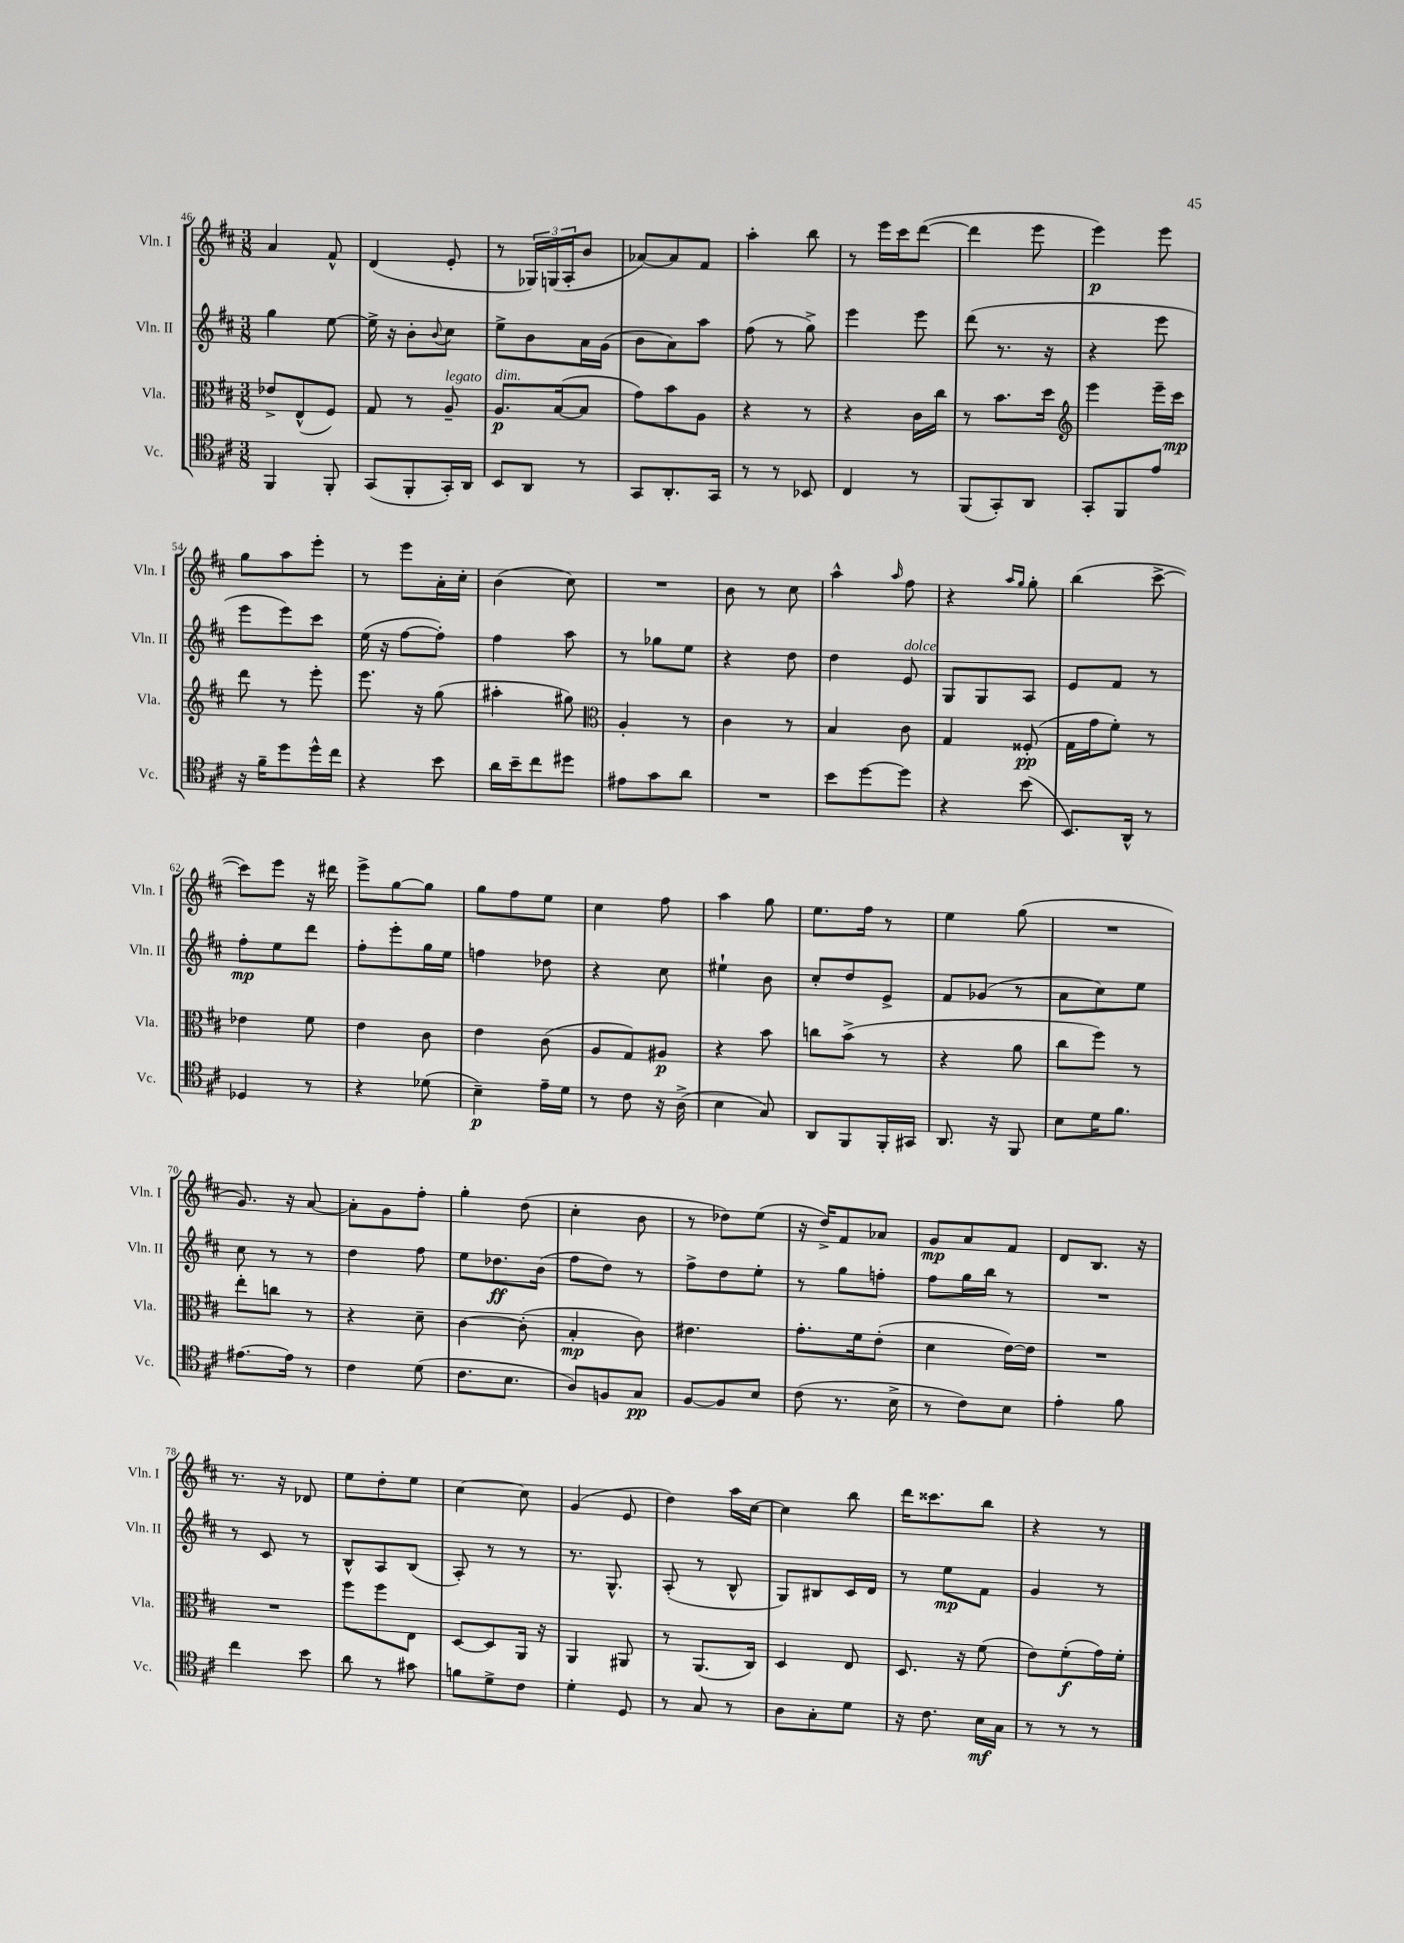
<<
\new StaffGroup <<
\new Staff = "s0" \with { instrumentName = "Vln. I" shortInstrumentName = "Vln. I" } {
    \clef treble \key d \major \numericTimeSignature \time 3/8
    a'4 fis'8-^ |
    d'4( e'8-. |
    r8 \tuplet 3/2 { ges16) g16( a16-. } b'8 |
    aes'8~) aes'8 fis'8 |
    a''4-. b''8 |
    r8 e'''16 cis'''16 d'''8~( |
    d'''4 e'''8 |
    e'''4\p) e'''8 |
    g''8 a''8 e'''8-. |
    r8 e'''8 a'16-. cis''16-. |
    b'4( cis''8) |
    R4. |
    b'8 r8 cis''8 |
    a''4-^ \grace { a''16 } fis''8 |
    r4 \grace { a''16 g''16 } g''8-. |
    b''4( cis'''8~-> |
    cis'''8) e'''8 r16 dis'''16 |
    e'''8-> g''8~ g''8 |
    g''8 fis''8 e''8 |
    cis''4 fis''8 |
    a''4 g''8 |
    e''8. fis''16 r8 |
    e''4 g''8( |
    R4. |
    g'8.) r16 a'8~ |
    a'8-. g'8 fis''8-. |
    g''4-. d''8( |
    cis''4-. b'8 |
    r8 des''8) e''8( |
    r16 d''16->) fis'8 aes'8 |
    g'8\mp a'8 fis'8 |
    d'8 b8. r16 |
    r8. r16 des'8 |
    e''8 d''8-. e''8 |
    cis''4~ cis''8 |
    g'4( e'8 |
    d''4) a''16 cis''16~ |
    cis''4 b''8 |
    d'''16 cisis'''8. b''8 |
    r4 r8 \bar "|." |
}
\new Staff = "s1" \with { instrumentName = "Vln. II" shortInstrumentName = "Vln. II" } {
    \clef treble \key d \major \numericTimeSignature \time 3/8
    g''4 e''8~ |
    e''16-> r16 b'8-. \appoggiatura { b'8 } cis''8 |
    e''8-> b'8 a'16 g'16( |
    b'8 a'8) a''8 |
    fis''8( r8 g''8->) |
    e'''4 e'''8 |
    d'''8( r8. r16 |
    r4 e'''8 |
    e'''8 e'''8) cis'''8 |
    e''16( r16 fis''8~ fis''8-.) |
    fis''4 a''8 |
    r8 ges''8 e''8 |
    r4 d''8 |
    d''4 e'8^\markup { \italic "dolce" } |
    g8 g8 a8 |
    e'8 fis'8 r8 |
    fis''8-.\mp e''8 d'''8 |
    fis''8-. e'''8-. g''16 e''16 |
    f''4 des''8 |
    r4 cis''8 |
    eis''4-! b'8 |
    cis''8-. d''8 e'8-> |
    fis'8 ges'8( r8 |
    a'8 cis''8) e''8 |
    cis''8 r8 r8 |
    d''4 fis''8 |
    e''8 des''8.\ff b'16( |
    fis''8 d''8) r8 |
    fis''8-> d''8 e''8-. |
    r8 g''8 f''8-. |
    fis''8 g''16 b''16 r8 |
    R4. |
    r8 cis'8 r8 |
    b8-^ a8 b8( |
    a8-.) r8 r8 |
    r8. g8.-^ |
    a8-.( r8 b8-^ |
    g8) bis8 cis'16 d'16 |
    r8 e''8\mp fis'8 |
    g'4 r8 \bar "|." |
}
\new Staff = "s2" \with { instrumentName = "Vla." shortInstrumentName = "Vla." } {
    \clef alto \key d \major \numericTimeSignature \time 3/8
    ees'8-> e8-^( fis8) |
    g8 r8 a8--^\markup { \italic "legato" } |
    a8.\p^\markup { \italic "dim." } b16~( b8 |
    g'8) b'8 a8 |
    r4 r8 |
    r4 cis'16 cis''16 |
    r8 b'8. d''16 |
    \clef treble e'''4 e'''16-- cis'''16\mp |
    d'''8 r8 e'''8-. |
    e'''8. r16 g''8( |
    ais''4-. gis''8) |
    \clef alto a4-. r8 |
    cis'4 r8 |
    b4 cis'8 |
    g4 fisis8-.\pp( |
    g16 g'16 fis'8-.) r8 |
    ees'4 fis'8 |
    e'4 cis'8 |
    e'4 cis'8( |
    a8 g8) ais8\p |
    r4 b'8 |
    c''8 b'8->( r8 |
    r4 a'8 |
    cis''8 fis''8) r8 |
    e''8-. c''8 r8 |
    r4 d'8-- |
    cis'4~ cis'8-.( |
    b4-.\mp cis'8) |
    eis'4. |
    g'8.-. fis'16 e'8-.( |
    d'4 e'16~) e'16 |
    R4. |
    R4. |
    fis''8 fis''8 e8 |
    d8~ d8 a,16 r16 |
    a,4 ais,8 |
    r8 a,8.( cis16) |
    d4 e8 |
    d8. r16 fis'8( |
    e'8) fis'8-.\f( g'16) fis'16-. \bar "|." |
}
\new Staff = "s3" \with { instrumentName = "Vc." shortInstrumentName = "Vc." } {
    \clef tenor \key d \major \numericTimeSignature \time 3/8
    fis,4 fis,8-. |
    g,8( fis,8-. g,16-.) a,16 |
    b,8 a,8 r8 |
    g,8 a,8.-. g,16 |
    r8 r8 bes,8 |
    cis4 r8 |
    fis,8( g,8-.) a,8 |
    g,8-. fis,8 e'8 |
    r16 fis'16-- d''8 d''16-^ cis''16 |
    r4 b'8 |
    a'16 b'16-- cis''8 dis''8 |
    eis'8 g'8 a'8 |
    R4. |
    b'8 d''8~ d''8 |
    r4 b'8( |
    b,8.) a,16-^ r8 |
    des4 r8 |
    r4 des'8( |
    b4--\p) e'16-- d'16 |
    r8 cis'8 r16 a16->( |
    b4 g8) |
    a,8 fis,8 fis,16-. gis,16 |
    a,8. r16 fis,8 |
    b8 d'16 fis'8. |
    eis'8.~ eis'16 r8 |
    cis'4 d'8( |
    cis'8. b8. |
    a8) f8 g8\pp |
    fis8~ fis8 b8 |
    cis'8( r8. b16-> |
    r8 cis'8) b8 |
    e'4-. fis'8 |
    cis''4 b'8 |
    a'8 r8 gis'8 |
    f'8 d'8-> cis'8 |
    d'4-. d8 |
    r8 g8 r8 |
    a8 g8-. d'8 |
    r16 cis'8. b16\mf g16 |
    r8 r8 r8 \bar "|." |
}
>>
>>
\layout { \context { \Score currentBarNumber = #46 } }
